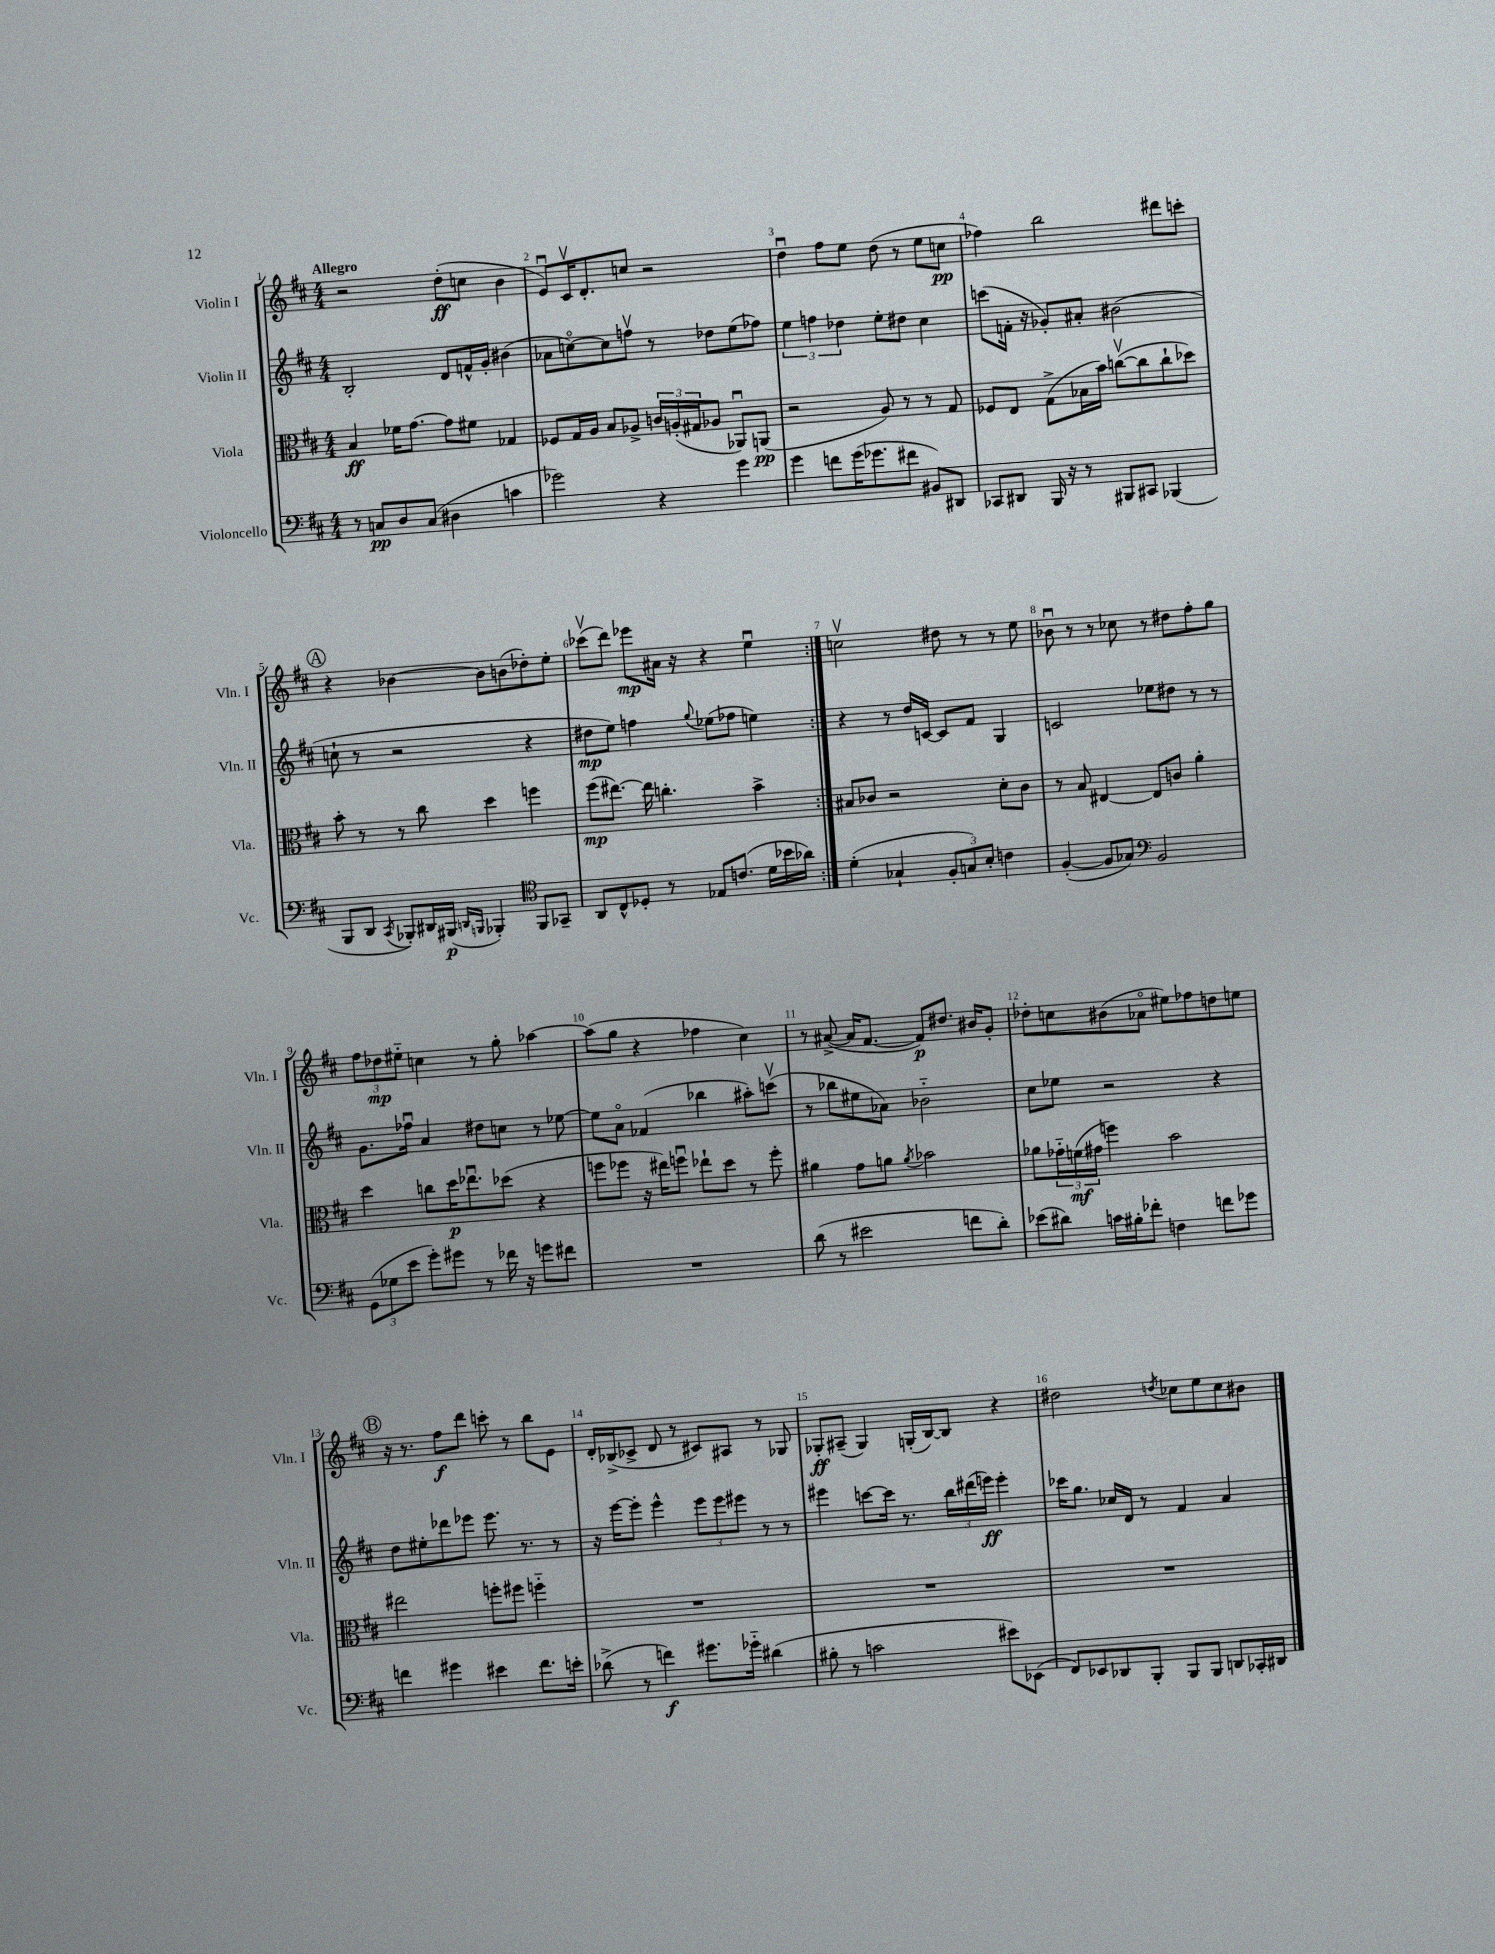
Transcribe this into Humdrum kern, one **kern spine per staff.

**kern	**kern	**kern	**kern
*staff4	*staff3	*staff2	*staff1
*clefF4	*clefC3	*clefG2	*clefG2
*k[f#c#]	*k[f#c#]	*k[f#c#]	*k[f#c#]
*M4/4	*M4/4	*M4/4	*M4/4
8r	4B	2B'	2r
8C	.	.	.
8D	16f-	.	.
.	[8.g	.	.
(8C	.	.	.
4D#	8g]	8d	(8dd'
.	8f#	16f^^	8cc
.	.	16g'	.
4c	4G-	(4b#	4b
=	=	=	=
2g-)	8F-	8a-	8eu)
.	16G	[8cco)	16c#v
.	16A	.	8.d'
.	8B	8cc]	.
.	8A-^	8ffv	8cc
4r	24c	8r	2r
.	(24A'	.	.
.	24G#	.	.
.	8A-	8dd-	.
4g-	8AA-u)	(8ee	.
.	(8AA	8ff-)	.
=	=	=	=
4g	2r	6ee	4ddu
.	.	6ff	.
8f	.	.	8ff#
.	.	6dd-	.
(16g	.	.	8ee
8.g-	.	.	.
.	8A)	8ee'	(8dd
8f#	8r	8dd#	8r
8BB#)	8r	4cc#	8ee
8DD#	8G	.	8cc
=	=	=	=
8CC-	8F-	(8ccc	4ff-)
8DD#	8E	16f'	.
.	.	16r	.
16BBB	(8G^	8g-')	2bb
16r	.	.	.
8r	16B-	8a#'	.
.	16b)	.	.
8BBB#	([8ccv	(2b#	.
8CC#	8cc]	.	.
(4BBB-	8cc`	.	8ddd#
.	8dd-)	.	8ccc'
=	=	=	=
8BBB	8b'	8cc`	4r
8DD	8r	8r	.
8qCC#	.	.	.
8BBB-')	8r	2r	[4b-
16DD#	8cc#	.	.
(16BBB#	.	.	.
16qqDD	.	.	.
16qqBBB	.	.	.
4BBB-')	4dd	.	8b-]
.	.	.	(8b
*clefC4	*	*	*
8FF#	4ff	4r	8dd-')
8GG-~	.	.	8ee'
=	=	=	=
8AA	(8ff#	8dd#	(8ccc-v
8C#^^	[8.ee#)	8ee)	8ddd)
8D-'	.	4ff	8eee-
.	16ee#]	.	.
8r	4.cc'	.	16a#
.	.	.	16r
.	.	8qqgg	.
8E-	.	(8ee-	4r
(8.c	.	8ff-	.
.	4b^	4ee)	4eeu
16d	.	.	.
16b-	.	.	.
16a-)	.	.	.
=:|!	=:|!	=:|!	=:|!
(4d'	8B#	4r	2ccv
.	8c-	.	.
4G-`	2r	8r	.
.	.	16dd	.
.	.	[16c	.
12F#'	.	8c]	8dd#
12G)	.	.	.
.	.	8f#	8r
12B'	.	.	.
4c	8d'	4G	8r
.	8c-	.	8ee
=	=	=	=
([4F#'	8r	2c	8b-u
.	8B	.	8r
8F#]	[4E#	.	8r
8G-)	.	.	8cc-
*clefF4	*	*	*
2BB	8E#]	8ee-	8r
.	8c	8dd#	8dd#
.	4a'	8r	8ff#'
.	.	8r	8gg
=	=	=	=
(12GG	4dd	8.g	12ff#
12G-	.	.	12dd-
12e	.	.	12ee#'~
.	.	16ff-u	.
8g')	8cc	4a	4cc
8g#	16dd	.	.
.	8.ee-u	.	.
8r	.	8dd#	8r
16f-	(8dd-	8cc	8gg'
16r	.	.	.
8g	4r	8r	[4aa-
8f#	.	[8ee-	.
=	=	=	=
1r	8ff	8ee-]	(8aa-]
.	8ff-	8ao	8gg
.	16r	(4f-	4r
.	16ee#)	.	.
.	8ffu	.	.
.	8ee-`	4bb-	4ff-
.	8dd	.	.
.	8r	8aa#')	4cc#)
.	8ff'	(8cccv	.
=	=	=	=
(8d	4a#	8r	8r
8r	.	8bb-	([8a#^
2e#	8g	8ee#	16a#]
.	.	.	[8.f#
.	8a	8a-)	.
.	8qa	.	.
.	2b-	2b-'~	8f#])
.	.	.	8.dd#
8f	.	.	.
.	.	.	16b#
8d')	.	.	8g'
=	=	=	=
(8e-	8a-	8cc#	8dd-'
8d#)	24g-'~	8ee-	8cc
.	(24f	.	.
.	24g#	.	.
16c	4ff)	2r	(8b#
16B#'	.	.	.
8f-'	.	.	8a-o
4F	2b	.	8ee#)
.	.	.	8ff-
8f	.	4r	8dd
8g-	.	.	8ee
=	=	=	=
4f	2ee#	8dd	16r
.	.	.	8.r
.	.	8ee#'	.
4g#	.	8ddd-	8ff#
.	.	8eee-	8ddd
4e#	8ff'	8.eee-	8ccc'
.	8ff#	.	8r
.	.	8.r	.
8.f	4ff'~	.	8bb
.	.	8r	8e
16e'	.	.	.
=	=	=	=
(8d-^	1r	16r	16d'
.	.	[16eee	(16B-^
8r	.	8eee']	8c-^
4f)	.	4eee^^	8d
.	.	.	8r
8.g#	.	12eee	8c#)
.	.	12eee	.
.	.	.	8A#
.	.	12eee#	.
16g-'~	.	.	.
(4d#	.	8r	8r
.	.	8r	8G-
=	=	=	=
8B#'	1r	4eee#	8G-'
8r	.	.	(8A#~
2c	.	[8ccc	4G-)
.	.	16ccc]	.
.	.	8.r	.
.	.	.	(16G'
.	.	.	[16B)
.	.	24bb	8B]
.	.	(24ddd#	.
.	.	24eee)	.
8e#)	.	4eee'	4r
(8EE-	.	.	.
=	=	=	=
8FF#)	1r	16ccc-	2dd#
.	.	8.gg	.
8EE-	.	.	.
8DD-	.	16cc-	.
.	.	16d	.
8BBB'	.	8r	.
.	.	.	8qdd
8BBB	.	4f#	8cc-
8BBB	.	.	8ee
8DD	.	4a	8cc-
16CC-'	.	.	8b#
16DD#	.	.	.
==	==	==	==
*-	*-	*-	*-
